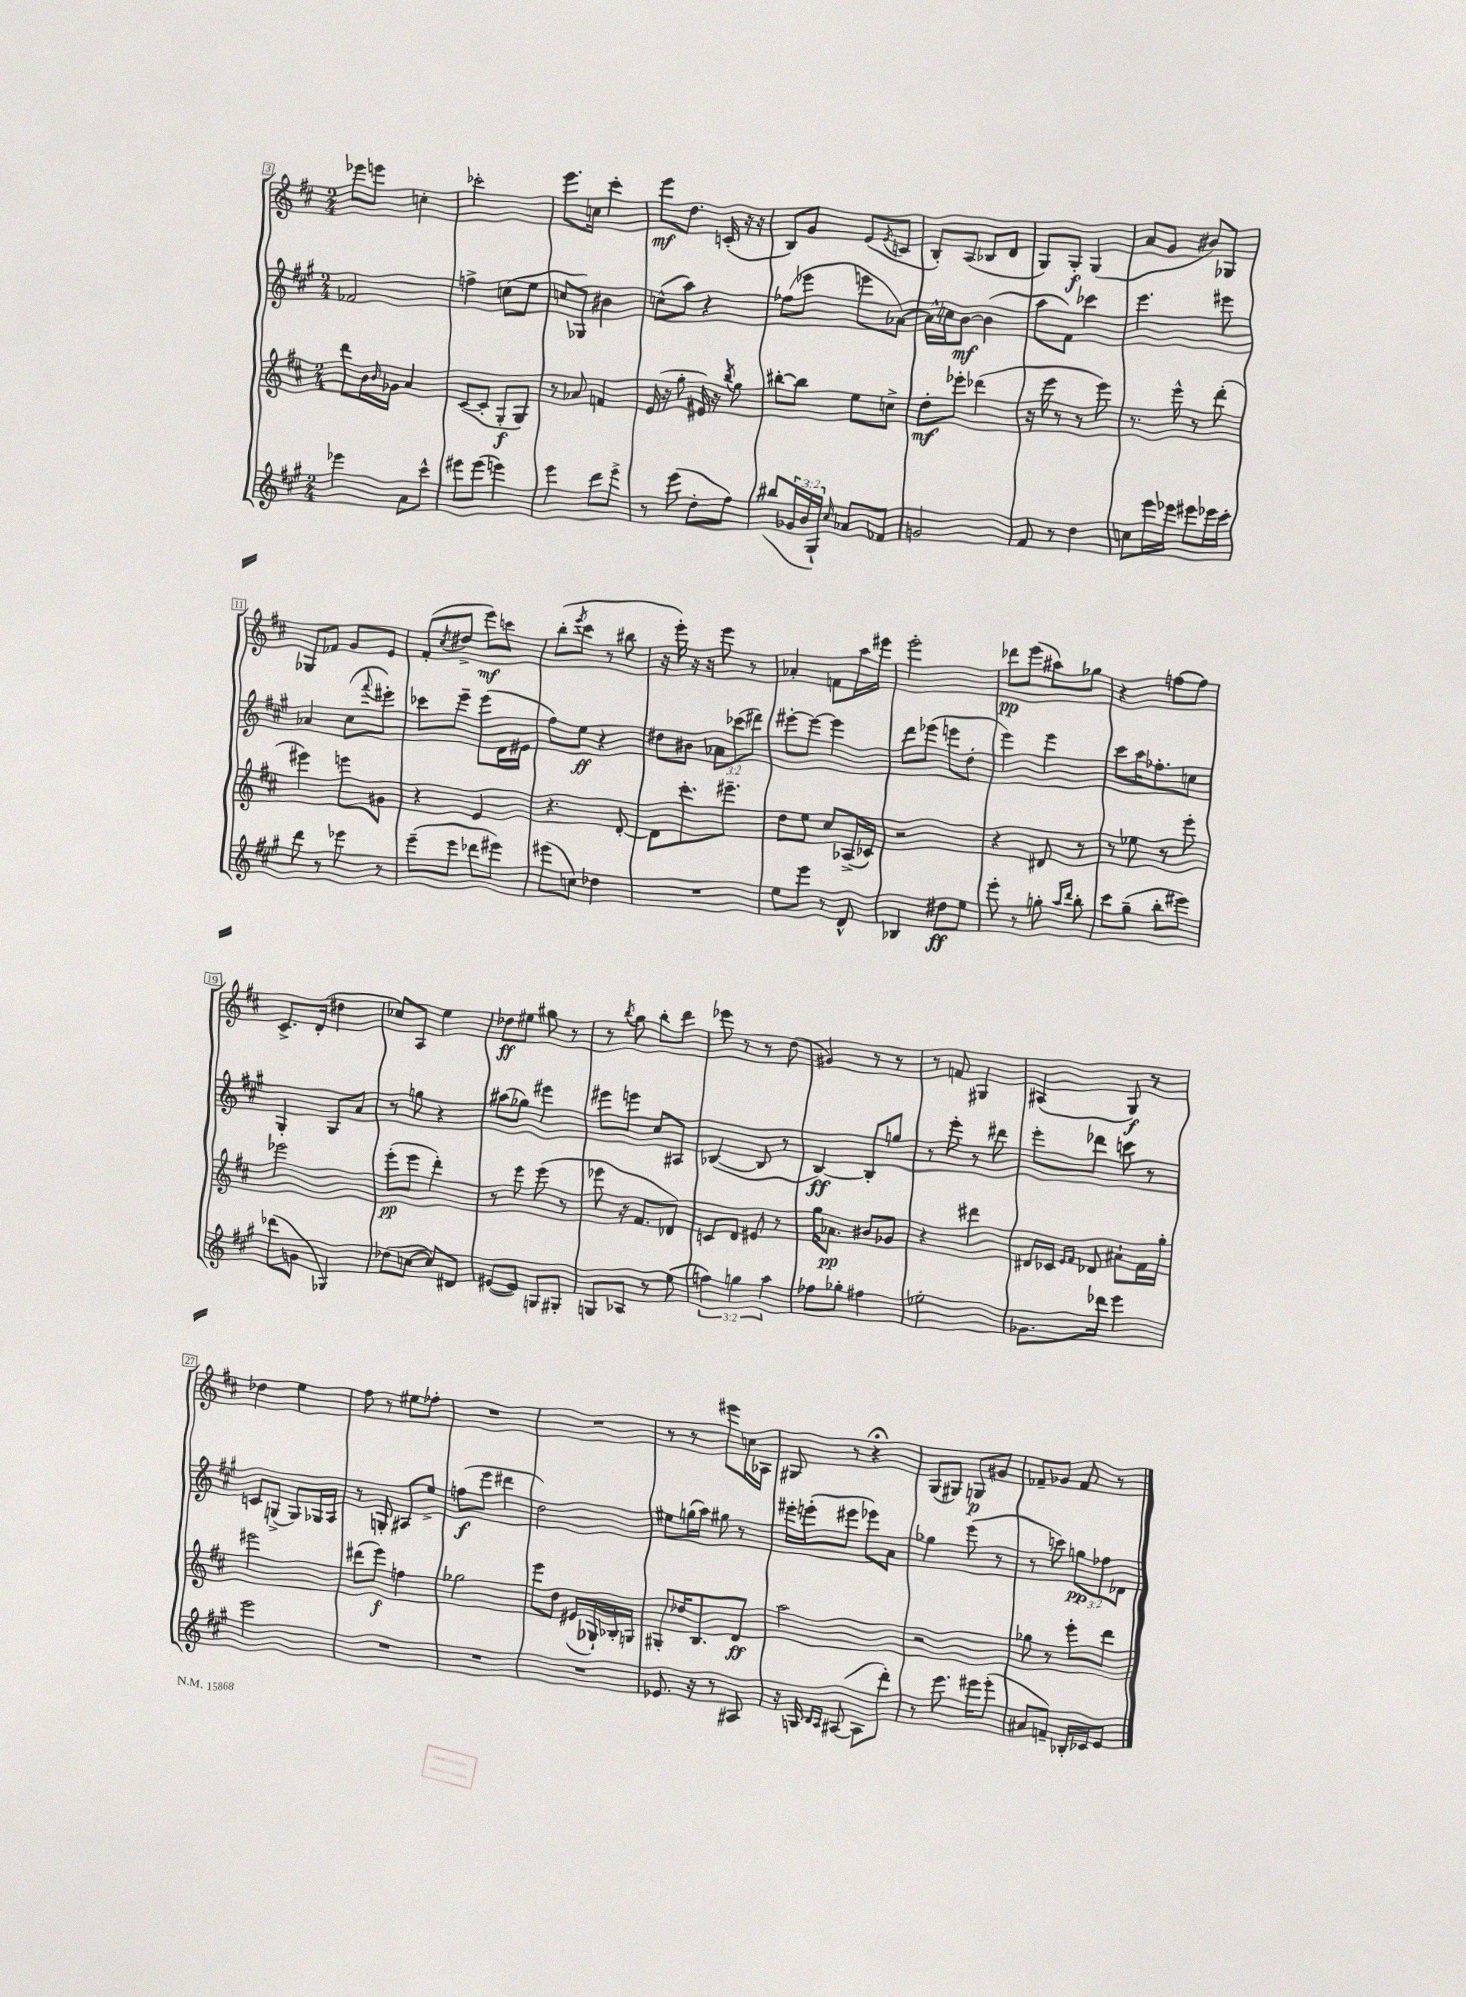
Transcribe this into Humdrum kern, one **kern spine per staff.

**kern	**kern	**kern	**kern
*staff4	*staff3	*staff2	*staff1
*clefG2	*clefG2	*clefG2	*clefG2
*k[f#c#g#]	*k[f#c#]	*k[f#c#g#]	*k[f#c#]
*M2/4	*M2/4	*M2/4	*M2/4
4eee-	8ddd	2f-	8eee-
.	16b	.	8eee
.	16qqb	.	.
.	16g-	.	.
8a	4a	.	4cc'
8ccc#^^	.	.	.
=	=	=	=
8eee#	([8c#	4ff^	2ccc-'
(8eee#	8c#']	.	.
4eee)	8G'	(8cc	.
.	8G)	8ee	.
=	=	=	=
4eee	8r	8cc	8.eee
.	8a-	8G-)	.
.	.	.	16cc
8ddd	4f	4b#	4ccc#'
8eee^	.	.	.
=	=	=	=
8r	(16e	(8cc^^	8eee
.	16r	.	.
(8eee	8gg'	8aa)	8.dd
8dd'	16e#)	4r	.
.	16r	.	(16c'
.	8qbb	.	.
8ff#)	8gg	.	16r
.	.	.	16r
=	=	=	=
(8bb#	[8bb#'	(8ff-	8B)
24g-	8bb#]	8eee-	8g
24b	.	.	.
24G#`)	.	.	.
16qqcc#	.	.	.
8a-	8ee	8eee	(8e
.	.	.	8qe
8f-	8cc^	[8a-)	8c
=	=	=	=
2g	8dd'	16a-^^]	8B')
.	.	16cc	.
.	8eee-'	[8b	(8A
.	(4ddd-	(4b]	8B-
.	.	.	8d
=	=	=	=
8f#	16r	8aa	8G)
.	16eee	.	.
8r	8r	8f#)	8G'
4dd	8r	4ccc-	(4G
.	8eee)	.	.
=	=	=	=
8cc	8.r	4.eee	8a
16eee	.	.	8g
16eee-	16eee^^	.	.
8eee#	8r	.	8b#)
16eee-	(8ddd'	8eee#	8G-
16ccc#'	.	.	.
=	=	=	=
8ddd	4eee#)	4a-	8G-
8r	.	.	8f-
8eee-	8eee	(8cc#	8g
.	.	8qqfff#	.
8r	8g#	8eee#')	8e
=	=	=	=
(8eee~	4r	8ccc-	(8f#'
.	.	.	8qcc#
8eee	.	8eee~	8dd#^
8ddd-	4e	(8eee	8eee)
8eee#)	.	16d	8ccc
.	.	16e#	.
=	=	=	=
(8eee#	4.r	8ff#)	(8bb'
.	.	.	8qeee
8cc)	.	8ee	8ccc#
4dd-	.	4r	8r
.	[8d'	.	8bb#
=	=	=	=
2r	8d]	8dd#	16r
.	.	.	16eee')
.	8.ccc#'	8b#	16r
.	.	.	16r
.	.	12a-	8eee
.	8.eee#~	.	.
.	.	(12ccc-	.
.	.	.	8r
.	.	12ddd#)	.
=	=	=	=
8ee	8dd	[8eee#'	4a-'
8eee	8ee	8eee#_	.
8r	8cc#	4eee#]	8f
8d^^	(16A-^	.	16aa
.	16c-)	.	16eee#
=	=	=	=
4B-	2r	8ddd	2eee'
.	.	(8eee-	.
8dd#	.	8eee	.
8ee	.	8dd'	.
=	=	=	=
8eee'	4r	4eee)	8ddd-
8r	.	.	(8eee
8gg'	8d#	4eee	8aa#)
16qqaa	.	.	.
16qqddd	.	.	.
8bb'	8r	.	8gg-
=	=	=	=
8ccc#	8r	8ccc#	4r
(8gg#~	8ee-	16aa	.
.	.	8.ff-'	.
8bb'	8r	.	[8ff
8eee#)	8eee'	8cc	8ff]
=	=	=	=
(8ddd-	2eee-	4G#'	8.c#^
8g	.	.	.
.	.	.	(16d'
4G-)	.	8G#	4dd#
.	.	8a	.
=	=	=	=
(8dd-	(8eee'	8r	8cc-)
[8cc	8eee	8gg	8A
8cc])	4ddd')	4r	4ee
8d#	.	.	.
=	=	=	=
([8e#	8r	(8aa#	8dd-
8e#])	8eee	8gg-)	8ee#
8G	(8eee	4eee#	8gg#
8G#'	8r	.	8r
=	=	=	=
8G	8eee-	8eee#	8r
.	.	.	8qbb
8A-	16r	8eee	8gg
.	8.f#	.	.
8r	.	8cc#	8bb'
(8ee	8d-)	8A#	8ddd
=	=	=	=
6ff)	8c	([4B-	8eee-
.	8d	.	8r
6gg	.	.	.
.	8e#	8B-]	8r
6aa	.	.	.
.	8r	8r	(8dd
=	=	=	=
8ff-	16gg	[4B)	4g#)
.	8.a-	.	.
8gg-'	.	.	.
4ff#	8b#	8B']	8r
.	8g-	8gg	8r
=	=	=	=
2ee-'	4r	8r	8r
.	.	8eee'	8f
.	4ddd#	8r	4G#
.	.	8ddd#	.
=	=	=	=
8.g-	16d#	8eee'	(4A#
.	16c-	.	.
.	16qqe	.	.
.	16qqf#	.	.
.	8d-	8ddd-	.
16ddd-	.	.	.
4eee	8a#`	8ccc	8G)
.	16f#	8r	8r
.	16gg'	.	.
=	=	=	=
2eee	2eee#	8c	4dd-
.	.	(8G^	.
.	.	8G)	4ee
.	.	16G-	.
.	.	16A	.
=	=	=	=
2r	(8ddd#	8r	8ff#
.	8eee)	8G'	8r
.	4ff	8A#	8ee#
.	.	8ee^	8ff-'
=	=	=	=
2r	2gg-	(8ff	2r
.	.	8eee	.
.	.	4ddd#	.
=	=	=	=
2r	8eee	2dd)	2r
.	8dd	.	.
.	(16e#	.	.
.	16G-`)	.	.
.	16B-'	.	.
.	16G	.	.
=	=	=	=
8.e-	8G#'	8ee#	8r
.	16dd-	(16gg	8r
16r	8.B	16aa)	.
8r	.	8gg#	8eee#
8A#	8d	8r	16cc
.	.	.	16A-
=	=	=	=
16r	2aa	16eee#'	8G#
16G	.	(16eee'	.
16qqB	.	.	.
16qqA	.	.	.
([8A#	.	8eee#	8r
8A#]	.	8eee-)	4r;
8ddd')	.	8a	.
=	=	=	=
8r	2r	4gg-	(8G
8.eee	.	.	8G#)
.	.	(8eee	8G
16eee#	.	.	.
(8eee#'	.	8r	8g#
=	=	=	=
8a#	8gg-	8r	8f-~
8f~)	8r	8ccc)	8g-
16B-'	8eee'	12gg	8f-
16c-	.	.	.
.	.	12ff-	.
8e	8ddd	.	8r
.	.	12d-	.
==	==	==	==
*-	*-	*-	*-
